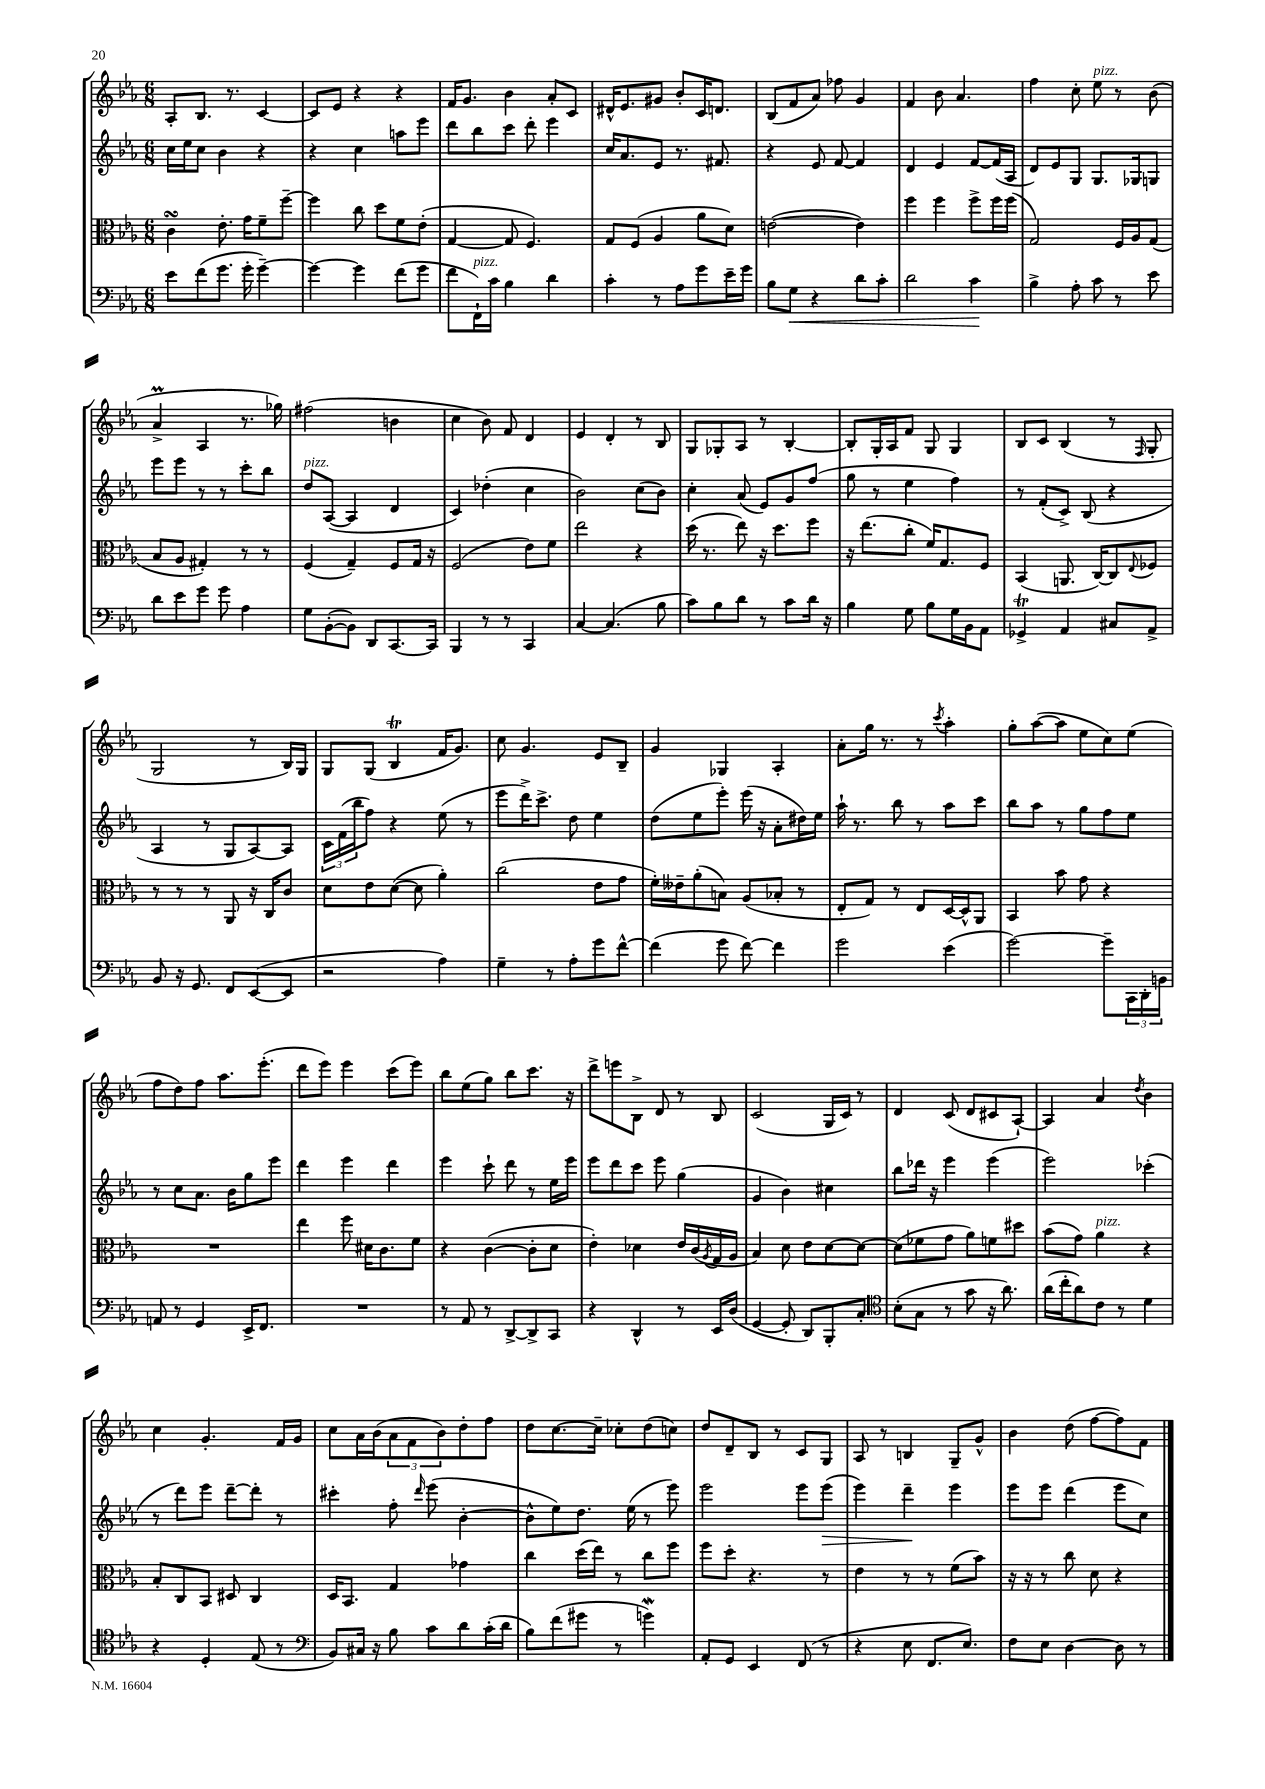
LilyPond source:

<<
\new StaffGroup <<
\new Staff = "s0" {
    \clef treble \key ees \major \numericTimeSignature \time 6/8
    aes8-. bes8. r8. c'4~ |
    c'8 ees'8 r4 r4 |
    f'16 g'8. bes'4 aes'8-. c'8 |
    dis'16-^ ees'8. gis'8 bes'8-. c'16 d'8. |
    bes8( f'8 aes'8) fes''8 g'4 |
    f'4 bes'8 aes'4. |
    f''4 c''8-. ees''8^\markup { \italic "pizz." } r8 bes'8( |
    aes'4->\prall aes4 r8. ges''16) |
    fis''2( b'4 |
    c''4 bes'8) f'8 d'4 |
    ees'4 d'4-. r8 bes8 |
    g8 ges8-. aes8 r8 bes4~-. |
    bes8-. g16-. aes16 f'8 g8 g4 |
    bes8 c'8 bes4( r8 \grace { f16 } g8-. |
    g2 r8 bes16) g16 |
    g8 g8( bes4\trill f'16 g'8.) |
    c''8 g'4. ees'8 bes8-- |
    g'4 ges4 aes4-. |
    aes'8-. g''16 r8. r8 \acciaccatura { c'''8 } aes''4-. |
    g''8-. aes''8~( aes''8 ees''8 c''8) ees''8( |
    f''8 d''8) f''8 aes''8. ees'''8.-.( |
    d'''8 ees'''8) ees'''4 c'''8( ees'''8) |
    bes''8 ees''8( g''8) bes''8 c'''8. r16 |
    d'''8-> e'''8 bes8-> d'8 r8 bes8 |
    c'2( g16 c'16) r8 |
    d'4 c'8( d'8 cis'8 aes8~-!) |
    aes4 aes'4 \acciaccatura { d''8 } bes'4 |
    c''4 g'4.-. f'16 g'16 |
    c''8 aes'16 bes'16( \tuplet 3/2 { aes'8 f'8 bes'8) } d''8-. f''8 |
    d''8 c''8.~ c''16-- ces''8-. d''8( c''8) |
    d''8 d'8-- bes8 r8 c'8 g8 |
    aes8 r8 b4 g8-- g'8-^ |
    bes'4 d''8( f''8~ f''8) f'8 \bar "|." |
}
\new Staff = "s1" {
    \clef treble \key ees \major \numericTimeSignature \time 6/8
    c''16 ees''16 c''8 bes'4 r4 |
    r4 c''4 a''8 ees'''8 |
    d'''8 bes''8 c'''8 d'''8-. ees'''4 |
    c''16 aes'8. ees'8 r8. fis'8. |
    r4 ees'8 f'8~ f'4 |
    d'4 ees'4 f'8~ f'16( aes16 |
    d'8) ees'8 g8 g8. ges16 g8 |
    ees'''8 ees'''8 r8 r8 c'''8-. bes''8 |
    d''8^\markup { \italic "pizz." } aes8~( aes4 d'4 |
    c'4) des''4-.( c''4 |
    bes'2) c''8( bes'8) |
    c''4-. aes'8( ees'8) g'8 f''8( |
    g''8 r8 ees''4 f''4) |
    r8 f'8-.( c'8->) bes8( r4 |
    aes4 r8 g8 aes8~) aes8 |
    \tuplet 3/2 { c'16 f'16( bes''16 } f''8) r4 ees''8( r8 |
    ees'''8 d'''16->) c'''8.-> d''8 ees''4 |
    d''8( ees''8 ees'''8-.) ees'''16( r16 aes'8-. dis''16) ees''16 |
    aes''16-! r8. bes''8 r8 aes''8 c'''8 |
    bes''8 aes''8 r8 g''8 f''8 ees''8 |
    r8 c''8 aes'8. bes'16 g''8 ees'''8 |
    d'''4 ees'''4 d'''4 |
    ees'''4 c'''8-! d'''8 r8 ees''16 ees'''16 |
    ees'''8 d'''8 c'''8 ees'''8 g''4( |
    g'4 bes'4) cis''4 |
    bes''8 des'''16 r16 ees'''4 ees'''4( |
    ees'''2) ces'''4-.( |
    r8 d'''8) ees'''8 d'''8~-- d'''8-. r8 |
    cis'''4-. f''8-. \grace { d'''16 } ees'''8( bes'4~-. |
    bes'8-^ ees''8) d''8. ees''16( r8 ees'''8) |
    ees'''2 ees'''8 ees'''8\>( |
    ees'''4) d'''4--\! ees'''4 |
    ees'''8 ees'''8 d'''4( ees'''8 c''8) \bar "|." |
}
\new Staff = "s2" {
    \clef alto \key ees \major \numericTimeSignature \time 6/8
    c'4\turn ees'8.-. g'16 f'8-- f''8~-- |
    f''4 c''8 d''8 f'8 ees'8-.( |
    g4~ g8 f4.) |
    g8 f8( aes4 aes'8 d'8) |
    e'2~( e'4) |
    f''4 f''4 f''8-> f''16 f''16( |
    g2) f16 aes16 g8( |
    bes8 aes8 gis4-.) r8 r8 |
    f4( g4--) f8 g16 r16 |
    f2( ees'8) f'8 |
    ees''2 r4 |
    d''16( r8. ees''8) r16 d''8. f''8 |
    r16 ees''8.( c''8-. f'16) g8. f8 |
    bes,4( a,8. c16~) c8 \appoggiatura { ees8 } fes8 |
    r8 r8 r8 aes,8 r16 c16 c'8 |
    d'8 ees'8 d'8~( d'8 aes'4-.) |
    c''2( ees'8 g'8 |
    f'16-.) eeses'16-- aes'8-.( b8) aes8( bes8-. r8 |
    ees8-. g8) r8 ees8 d16~ d16-^ aes,8 |
    bes,4 bes'8 g'8 r4 |
    R2. |
    ees''4 f''8 dis'16 c'8. f'8 |
    r4 c'4~( c'8-. d'8 |
    ees'4-.) des'4 ees'16 c'16( \acciaccatura { aes8 } g16 aes16 |
    bes4) d'8 ees'8 d'8~ d'8~ |
    d'8( fes'8 g'8 aes'8) f'8 dis''8 |
    bes'8( g'8) aes'4^\markup { \italic "pizz." } r4 |
    bes8-. c8 bes,8 dis8 c4 |
    d16 bes,8. g4 ges'4 |
    c''4 d''16( ees''16) r8 c''8 f''8 |
    f''8 d''8-. r4. r8 |
    ees'4 r8 r8 f'8( bes'8) |
    r16 r16 r8 c''8 d'8 r4 \bar "|." |
}
\new Staff = "s3" {
    \clef bass \key ees \major \numericTimeSignature \time 6/8
    ees'8 f'8( g'8. g'16-. g'4~--) |
    g'4~ g'4 f'8( g'8 |
    f'8 f,16-!^\markup { \italic "pizz." }) c'16 bes4 d'4 |
    c'4-. r8 aes8 g'8 ees'16-- g'16 |
    bes8 g8\< r4 d'8 c'8-. |
    d'2 c'4\! |
    bes4-> aes8-. c'8 r8 ees'8 |
    d'8 ees'8 g'8 g'8 aes4 |
    g8 bes,8~-.( bes,8) d,8 c,8.~ c,16 |
    bes,,4 r8 r8 c,4 |
    c4~ c4.( bes8 |
    c'8) bes8 d'8 r8 c'8 d'16 r16 |
    bes4 g8 bes8 g16 bes,16 aes,8 |
    ges,4->\trill aes,4 cis8 aes,8-> |
    bes,8 r16 g,8. f,8 ees,8~( ees,8 |
    r2 aes4) |
    g4-- r8 aes8-. g'8 f'8~-^ |
    f'4( g'8 f'8~) f'4 |
    g'2 ees'4( |
    g'2~) g'8-- \tuplet 3/2 { c,16 d,16-. b,16 } |
    a,8 r8 g,4 ees,16-> f,8. |
    R2. |
    r8 aes,8 r8 d,8~-> d,8-> c,8 |
    r4 d,4-^ r8 ees,16 d16( |
    g,4~ g,8-. d,8) bes,,8-. c8-. |
    \clef tenor bes8-.( g8 r8 g'8 r16 aes'8.) |
    aes'16( c''16-. aes'8) c'8 r8 d'4 |
    r4 d4-. ees8( r8 |
    \clef bass bes,8) cis16 r16 bes8 c'8 d'8 c'16-.( d'16 |
    bes8) f'8( gis'8 r8 g'4\mordent) |
    aes,8-. g,8 ees,4 f,8( r8 |
    r4 ees8 f,8. ees8.) |
    f8 ees8 d4~ d8 r8 \bar "|." |
}
>>
>>
\layout { \context { \Score \remove "Bar_number_engraver" } }
